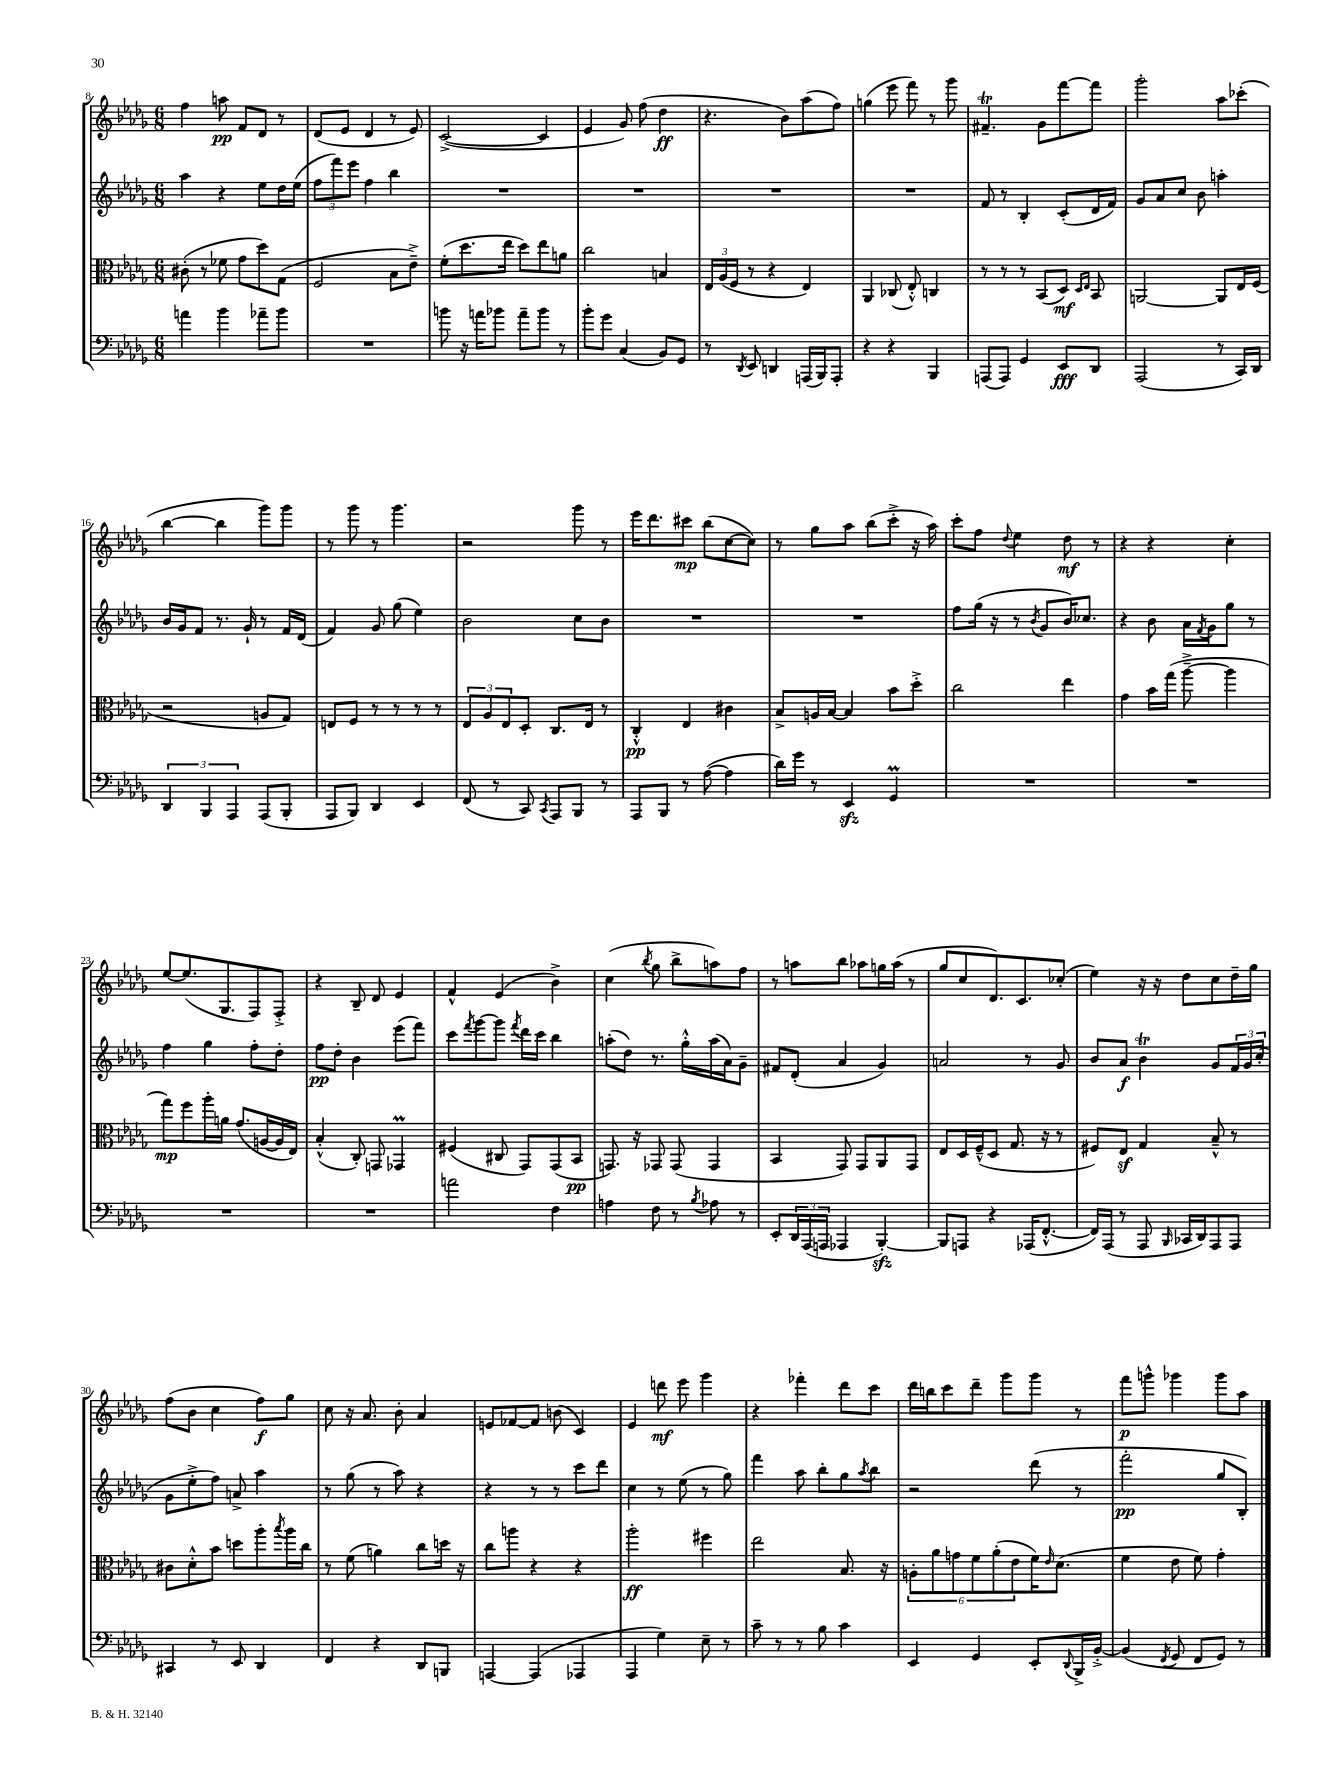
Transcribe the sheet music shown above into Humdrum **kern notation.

**kern	**kern	**kern	**kern
*staff4	*staff3	*staff2	*staff1
*clefF4	*clefC3	*clefG2	*clefG2
*k[b-e-a-d-g-]	*k[b-e-a-d-g-]	*k[b-e-a-d-g-]	*k[b-e-a-d-g-]
*M6/8	*M6/8	*M6/8	*M6/8
4a	(8c#'	4aa-	4ff
.	8r	.	.
4b-	8f-	4r	8aa
.	8g-	.	8f
8a-~	8dd-)	8ee-	8d-
8b-	(8G-	16dd-	8r
.	.	(16ee-	.
=	=	=	=
2.r	2F	12ff	(8d-
.	.	12fff)	.
.	.	.	8e-
.	.	12eee-	.
.	.	4ff	4d-
.	8B-	4bb-	8r
.	8e-~^)	.	8e-)
=	=	=	=
8b	(8f'	2.r	([2c^
16r	8.dd-	.	.
16a	.	.	.
8b-	.	.	.
.	16ee-	.	.
8a~	8dd-)	.	.
8b-	8ee-	.	4c]
8r	8a	.	.
=	=	=	=
8b-'	2cc	2.r	4e-
8g-	.	.	.
(4C	.	.	8g-)
.	.	.	(8ff
8BB-)	4B	.	4dd-
8GG-	.	.	.
=	=	=	=
8r	24E-	2.r	4.r
.	(24A-	.	.
.	24F	.	.
8qDD-	.	.	.
8EE-	8r	.	.
4DD	4r	.	.
.	.	.	8b-)
(16AAA	4E-)	.	(8aa-
16BBB-)	.	.	.
8AAA'	.	.	8ff)
=	=	=	=
4r	4AA-	2.r	(4gg
4r	(8C-	.	8eee-
.	8E-'^^)	.	8fff)
4BBB-	4C	.	8r
.	.	.	8ggg-
=	=	=	=
(8AAA	8r	8f	4.f#~
8AAA)	8r	8r	.
4GG-	8r	4B-'	.
.	(8BB-	.	8g-
8EE-	8D-)	(8c'	[8fff
.	16qqD-	.	.
.	16qqE-	.	.
8DD-	8BB-	16d-	8fff]
.	.	16f)	.
=	=	=	=
(2AAA-	[2AA	8g-	2ggg-'
.	.	8a-	.
.	.	8cc	.
.	.	8b-	.
8r	8AA]	4aa'	8aa-
16CC)	16E-	.	(8ccc-'
16DD-	(16F	.	.
=	=	=	=
6DD-	2r	16b-	[4bb-
.	.	16g-	.
.	.	8f	.
6BBB-	.	.	.
.	.	8.r	4bb-]
6AAA-	.	.	.
.	.	16g-`	.
(8AAA-	8A	8r	8ggg-)
8BBB-'	8G-)	16f	8ggg-
.	.	(16d-	.
=	=	=	=
8AAA-	8E	4f)	8r
8BBB-)	8F	.	8ggg-
4DD-	8r	8g-	8r
.	8r	(8gg-	4.ggg-
4EE-	8r	4ee-)	.
.	8r	.	.
=	=	=	=
(8FF	12E-	2b-	2r
.	12A-	.	.
8r	.	.	.
.	12E-	.	.
8CC)	8D-'	.	.
8qCC	.	.	.
8AAA-	8.C	.	.
8BBB-	.	8cc	8ggg-
.	16E-	.	.
8r	8r	8b-	8r
=	=	=	=
8AAA-	4C'^^	2.r	16eee-
.	.	.	8.ddd-
8BBB-	.	.	.
8r	4E-	.	8ccc#
([8A-	.	.	(8bb-
4A-]	4c#	.	[8cc
.	.	.	8cc])
=	=	=	=
16d-)	8B-^	2.r	8r
16g-	.	.	.
8r	16A	.	8gg-
.	[16B-	.	.
4EE-	4B-]	.	8aa-
.	.	.	(8bb-
4GG-	8b-	.	8ccc'^
.	8dd-'^	.	16r
.	.	.	16aa-)
=	=	=	=
2.r	2cc	8ff	8ccc'
.	.	(16gg-	8ff
.	.	16r	.
.	.	.	8qqdd-
.	.	8r	4ee-
.	.	8qb-	.
.	.	8g-	.
.	4ee-	16b-)	8dd-
.	.	8.cc-	.
.	.	.	8r
=	=	=	=
2.r	4g-	4r	4r
.	16b-	8b-	4r
.	(16gg-	.	.
.	[8aa-~^	16a-	.
.	.	8qf	.
.	.	16g-	.
.	4aa-]	8gg-	4cc'
.	.	8r	.
=	=	=	=
2.r	8gg-)	4ff	[8ee-
.	8ff	.	(8.ee-]
.	16aa-'	4gg-	.
.	16a	.	8.G-
.	(8.g-	.	.
.	.	8ff'	8F)
.	[16A	.	.
.	16A]	8dd-'	8F'^
.	16E-)	.	.
=	=	=	=
2.r	(4B-'^^	8ff	4r
.	.	8dd-'	.
.	8C')	4b-	8B-~
.	8GG	.	8d-
.	4GG-	(8eee-	4e-
.	.	8fff)	.
=	=	=	=
2a	(4F#	8ccc	4f^^
.	.	8qfff	.
.	.	[8ggg-	.
.	8C#	8ggg-]	(4e-
.	.	8qfff	.
.	8GG-)	16ddd-	.
.	.	16ccc	.
4F	(8GG-	4bb-	4b-^)
.	8BB-	.	.
=	=	=	=
4A	8.GG)	(8aa'	(4cc
.	.	8dd-)	.
.	16r	.	.
.	.	.	8qbb-
8F	8GG-	8.r	8gg-
8r	(8GG-	.	8bb-^
.	.	16gg-'^^	.
8qB-	.	.	.
8A-	4GG-	(16aa	8aa)
.	.	16a-)	.
8r	.	8g-~	8ff
=	=	=	=
8EE-'	4BB-	8f#	8r
24DD-	.	(8d-'	8aa
(24AAA-	.	.	.
24AAA	.	.	.
4AAA-	8GG-)	4a-	8bb-
.	8GG-	.	8aa-
[4BBB-')	8AA-	4g-)	16gg
.	.	.	(16aa-
.	8GG-	.	8r
=	=	=	=
8BBB-]	8E-	2a	8gg-
8AAA	16D-	.	8cc
.	(16F~^^	.	.
4r	8D-	.	8.d-)
.	8.G-	.	.
.	.	.	8.c
(16AAA-	.	8r	.
[8.FF'^^	16r	.	.
.	8r	8g-	(8cc-'
=	=	=	=
16FF])	8F#)	8b-	4ee-)
(16AAA-	.	.	.
8r	8E-	8a-	.
8AAA-	4G-	4b-	16r
.	.	.	16r
16qqBBB-	.	.	.
16CC-	.	.	8dd-
16DD-)	.	.	.
8AAA-	8B-~^^	8g-	8cc
8AAA-	8r	24f	16dd-~
.	.	24g-	.
.	.	.	16gg-
.	.	(24cc'	.
=	=	=	=
4CC#	8c#	8g-	(8ff
.	8d-'^^	8ee-'^	8b-
8r	8b-	8ff)	4cc
8EE-	8dd	8a^	.
4DD-	8aa-'	4aa-	8ff)
.	8qbb-	.	.
.	16aa-	.	8gg-
.	16cc	.	.
=	=	=	=
4FF	8r	8r	8cc
.	(8f	(8gg-	16r
.	.	.	8.a-
4r	4a)	8r	.
.	.	8aa-)	8b-'
8DD-	8cc	4r	4a-
8BBB	16dd	.	.
.	16r	.	.
=	=	=	=
[4AAA	8cc	4r	8e
.	8aa	.	[8f-
(4AAA]	4r	8r	8f-]
.	.	8r	(8b
4AAA-	4r	8ccc	4c)
.	.	8ddd-	.
=	=	=	=
4AAA-	2aa-'	4cc	4e-
4G-)	.	8r	8ddd
.	.	(8ee-	8eee-
8E-~	4ff#	8r	4ggg-
8r	.	8gg-)	.
=	=	=	=
8c~	2ee-	4fff	4r
8r	.	.	.
8r	.	8aa-	4fff-'
8B-	.	8bb-'	.
4c	8.B-	8gg-	8ddd-
.	.	8qaa-	.
.	.	8bb-	8ccc
.	16r	.	.
=	=	=	=
4EE-	12A'	2r	16ddd-
.	.	.	16bb
.	12a-	.	.
.	.	.	8ccc
.	12g	.	.
4GG-	12f	.	8ddd-~
.	(12a-'	.	.
.	.	.	8ggg-
.	12e-	.	.
8EE-'	16f)	(8ddd-	8ggg-
.	16qqe-	.	.
.	(8.d-	.	.
8qqDD-	.	.	.
16BBB-^	.	8r	8r
[16BB-'^	.	.	.
=	=	=	=
(4BB-]	4f	2fff'	8fff
.	.	.	8ggg^^
8qFF	.	.	.
8GG-	8e-	.	4ggg-
8FF	8f)	.	.
8GG-)	4g-'	8gg-	8ggg-
8r	.	8B-')	8aa-
==	==	==	==
*-	*-	*-	*-
